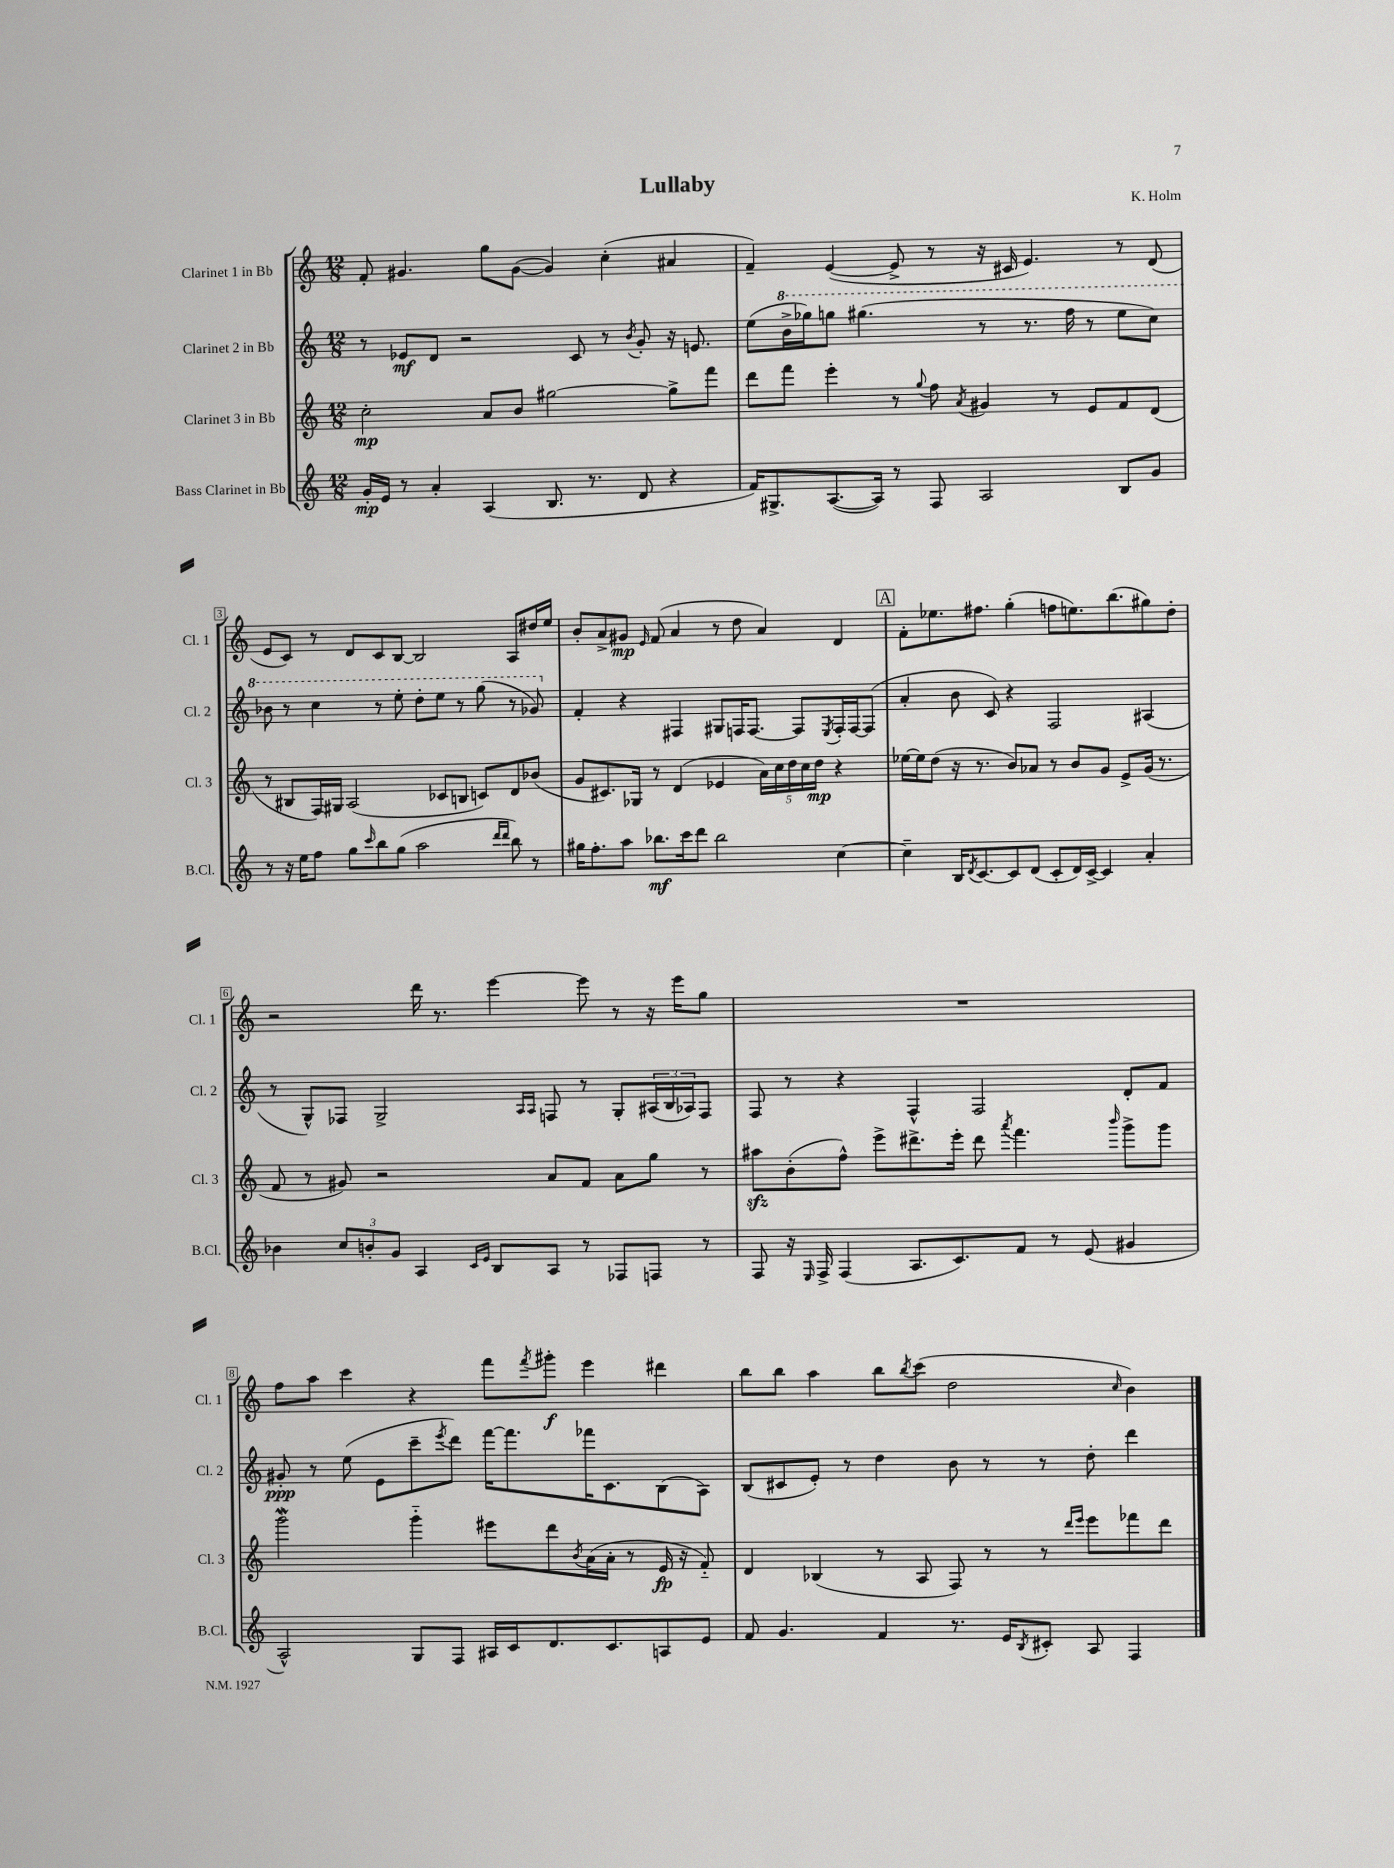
\header { title = "Lullaby" composer = "K. Holm" }
<<
\new StaffGroup <<
\new Staff = "s0" \with { instrumentName = "Clarinet 1 in Bb" shortInstrumentName = "Cl. 1" } {
    \clef treble \key c \major \numericTimeSignature \time 12/8
    f'8-. gis'4. g''8 gis'8~( gis'4) c''4-.( ais'4 |
    f'4--) e'4~( e'8-> r8 r16 cis'16 e'4.) r8 d'8( |
    e'8 c'8) r8 d'8 c'8 b8~ b2 a8 dis''16 e''16 |
    b'8-. a'8-> gis'8\mp \grace { e'16 } f'8( a'4 r8 d''8 a'4) d'4 |
    \mark \markup { \box "A" } f'8-. ees''8. fis''8. g''4-.( f''8 e''8.) b''8.( gis''8) d''8-. |
    r2 d'''16 r8. e'''4~ e'''8 r8 r16 e'''16 g''8 |
    R1. |
    f''8 a''8 c'''4 r4 f'''8 \acciaccatura { f'''8 } gis'''8-.\f e'''4 dis'''4 |
    b''8 b''8 a''4 b''8 \acciaccatura { b''8 } c'''8( d''2 \grace { c''16 } b'4) \bar "|." |
}
\new Staff = "s1" \with { instrumentName = "Clarinet 2 in Bb" shortInstrumentName = "Cl. 2" } {
    \clef treble \key c \major \numericTimeSignature \time 12/8
    r8 ees'8\mf d'8 r2 c'8 r8 \acciaccatura { b'8 } g'8-. r16 e'8. |
    e''8( \ottava #1 b''16-> ges'''16) g'''8 gis'''4.( r8 r8. f'''16 r8 e'''8 c'''8) |
    bes''8 r8 c'''4 r8 e'''8-. d'''8-. e'''8 r8 g'''8( r8 ges''8) \ottava #0 |
    f'4-. r4 fis4 gis8 f16 f8.~ f8 \acciaccatura { e8 } f16-. f16~ f8( |
    \mark \markup { \box "A" } a'4-. b'8 c'8) r4 f2 ais4( |
    r8 g8-^) fes8 g2-> \grace { a16 a16 } f8 r8 g8-. \tuplet 3/2 { ais16( b16 aes16) } f8 |
    f8 r8 r4 f4-^ f2 d'8-. f'8 |
    gis'8-.\ppp r8 e''8( e'8 c'''8-- \acciaccatura { e'''8 } d'''8) f'''16~ f'''8. fes'''16 c'8. b8( a8) |
    b8( cis'8 e'8-.) r8 d''4 b'8 r8 r8 d''8-. d'''4 \bar "|." |
}
\new Staff = "s2" \with { instrumentName = "Clarinet 3 in Bb" shortInstrumentName = "Cl. 3" } {
    \clef treble \key c \major \numericTimeSignature \time 12/8
    c''2-.\mp a'8 b'8 gis''2~ gis''8-> f'''8 |
    d'''8 f'''8 e'''4-. r8 \appoggiatura { g''8 } f''8 \acciaccatura { a'8 } gis'4 r8 e'8 f'8 d'8( |
    r8 bis8 f16) gis16 a2( ces'8 b8 c'8) d'8 bes'8( |
    g'8 cis'8.) ges16 r8 d'4( ees'4 \tuplet 5/4 { a'16) c''16 d''16 c''16 d''16\mp } r4 |
    \mark \markup { \box "A" } ees''16~ ees''16 d''8( r16 r8. b'8) aes'8 r8 b'8 g'8 e'8-> g'16( r8. |
    f'8 r8 gis'8) r2 a'8 f'8 a'8 g''8 r8 |
    ais''8\sfz b'8-.( f''8-^) e'''8-> dis'''8.-> e'''16-. dis'''8 \acciaccatura { a'''8 } f'''4. \grace { b'''16 } g'''8-> g'''8 |
    g'''2\mordent g'''4-_ eis'''8 d'''8 \acciaccatura { b'8 } a'16( a'16-. r8 e'16\fp r16 f'8-_) |
    d'4 bes4( r8 a8 f8) r8 r8 \grace { d'''16 e'''16 } e'''8 fes'''8 d'''8 \bar "|." |
}
\new Staff = "s3" \with { instrumentName = "Bass Clarinet in Bb" shortInstrumentName = "B.Cl." } {
    \clef treble \key c \major \numericTimeSignature \time 12/8
    g'16-.\mp e'16 r8 a'4-. a4( b8. r8. d'8 r4 |
    f'16) gis8.-> a8.~( a16) r8 f8 a2 b8 g'8 |
    r8 r16 e''16 f''8 g''8 \grace { c'''16 } b''8 g''8( a''2 \grace { d'''16 d'''16 } b''8) r8 |
    gis''16 f''8.-. a''8 bes''8.\mf c'''16 d'''8 bes''2 c''4~ |
    \mark \markup { \box "A" } c''4-- b16 \acciaccatura { d'8 } c'8.~ c'8 d'8( c'8-. d'16) c'16~-> c'4 a'4-. |
    bes'4 \tuplet 3/2 { c''8 b'8-. g'8 } a4 \grace { c'16 e'16 } b8 a8 r8 fes8 f8 r8 |
    f8 r16 \grace { e16 } f16-> f4( a8. c'8.) f'8 r8 e'8( gis'4 |
    a2-^) g8 f8 ais16 c'16 d'8. c'8. a8 e'8 |
    f'8 g'4. f'4 r8. e'16 \acciaccatura { b8 } cis'8-. a8 f4 \bar "|." |
}
>>
>>
\layout { \context { \Score \override BarNumber.stencil = #(make-stencil-boxer 0.1 0.3 ly:text-interface::print) } }
